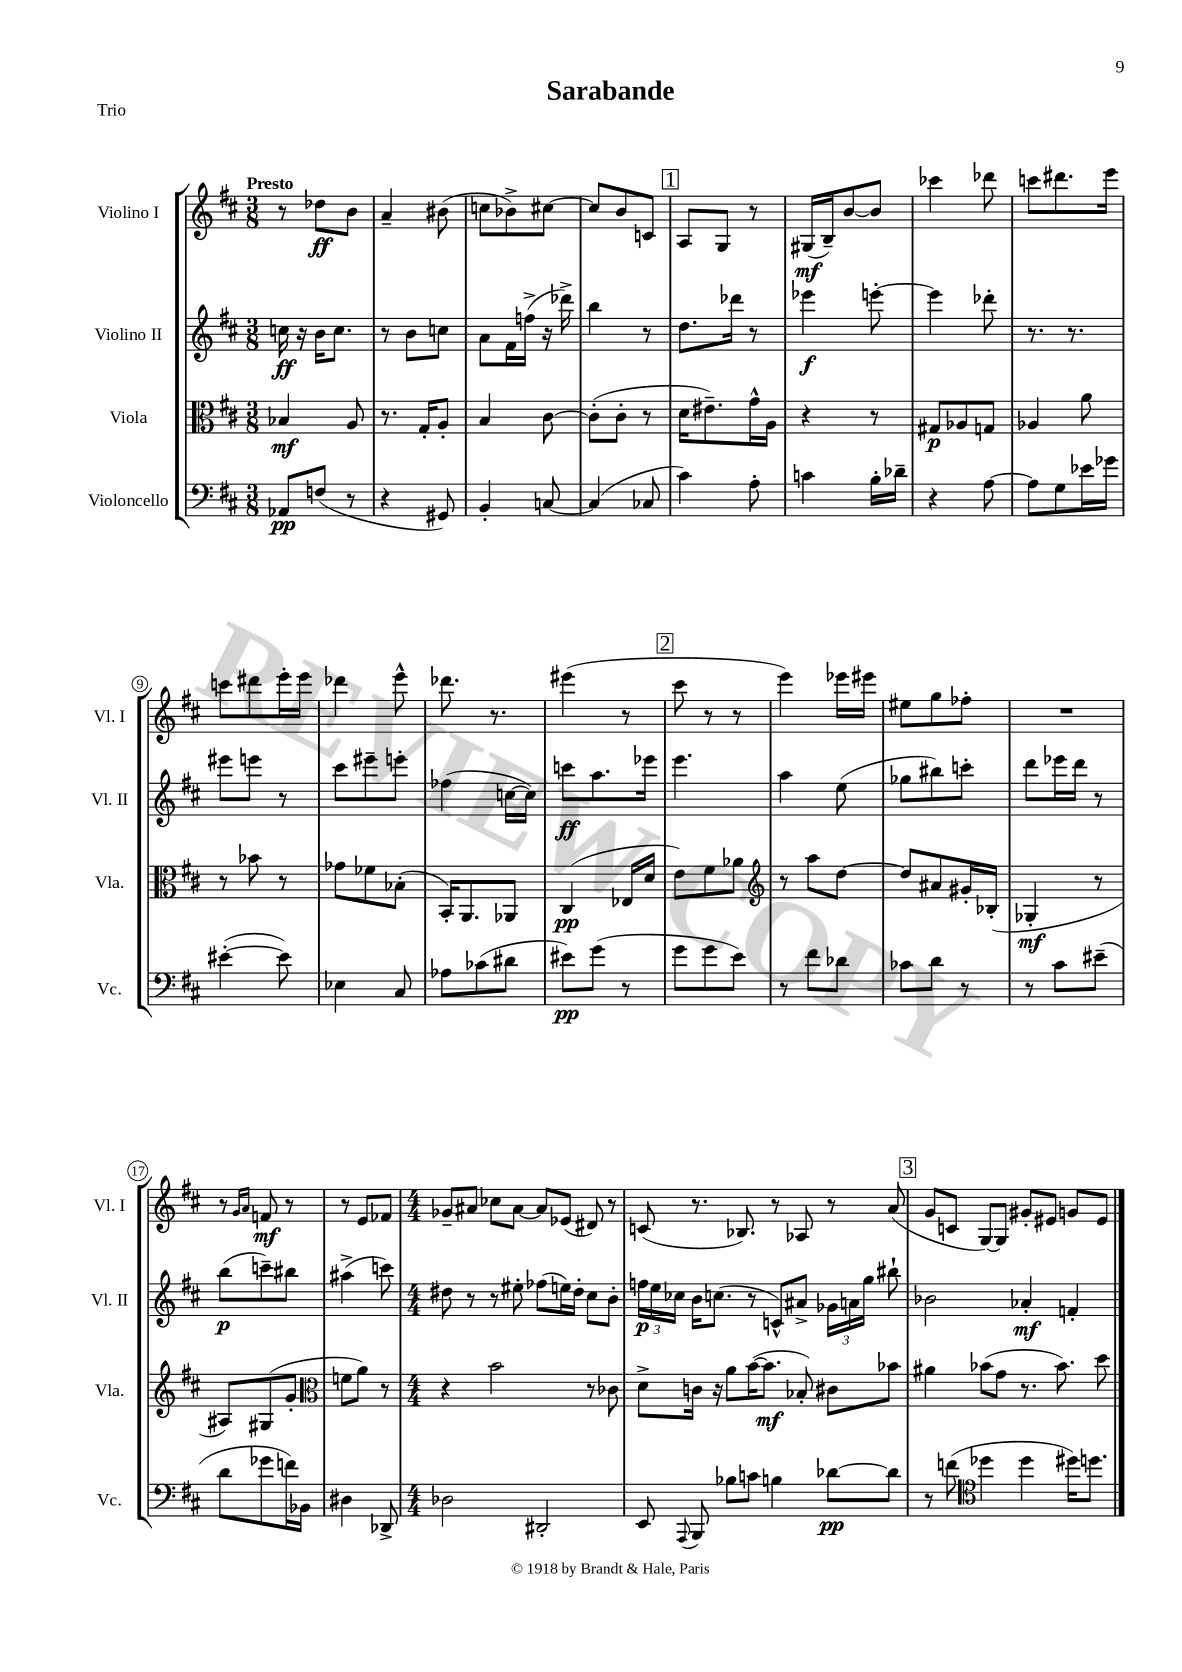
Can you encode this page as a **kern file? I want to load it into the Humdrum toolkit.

**kern	**dynam	**kern	**dynam	**kern	**dynam	**kern	**dynam
*part4	*part4	*part3	*part3	*part2	*part2	*part1	*part1
*staff4	*staff4	*staff3	*staff3	*staff2	*staff2	*staff1	*staff1
*I"Violoncello	*	*I"Viola	*	*I"Violino II	*	*I"Violino I	*
*I'Vc.	*	*I'Vla.	*	*I'Vl. II	*	*I'Vl. I	*
*clefF4	*	*clefC3	*	*clefG2	*	*clefG2	*
*k[f#c#]	*	*k[f#c#]	*	*k[f#c#]	*	*k[f#c#]	*
*M3/8	*	*M3/8	*	*M3/8	*	*M3/8	*
=1	=1	=1	=1	=1	=1	=1	=1
!	!	!	!	!	!	!LO:TX:a:B:t=Presto	!
8AA-X/L	pp	4B-X/	mf	16ccn\	ff	8r	.
.	.	.	.	16r	.	.	.
(8Fn/J	.	.	.	16b\KL	.	8dd-X\L	ff
.	.	.	.	8.cc\J	.	.	.
8r	.	8A/	.	.	.	8b\J	.
=2	=2	=2	=2	=2	=2	=2	=2
4r	.	8.r	.	8r	.	4a~/	.
.	.	.	.	8b\L	.	.	.
.	.	16G'/KL	.	.	.	.	.
8GG#X/)	.	8A'/J	.	8ccn\J	.	(8b#X\	.
=3	=3	=3	=3	=3	=3	=3	=3
4BB'/	.	4B/	.	8a\L	.	8ccn\L	.
.	.	.	.	16f#\L	.	8b-X^\)	.
.	.	.	.	(16ffn^\JJ	.	.	.
[8Cn/	.	[8c#\	.	16r	.	[8cc#X\J	.
.	.	.	.	16ddd-X^\)	.	.	.
=4	=4	=4	=4	=4	=4	=4	=4
(4C/]	.	(8c#'\L]	.	4bb\	.	8cc#/L]	.
.	.	8c#'\J	.	.	.	8b/	.
8C-X/	.	8r	.	8r	.	8cn/J	.
!!LO:REH:place=s1:t=1
=5	=5	=5	=5	=5	=5	=5	=5
4c#\)	.	16d\KL	.	8.dd\L	.	8A/L	.
.	.	8.e#X~\)	.	.	.	.	.
.	.	.	.	.	.	8G/J	.
.	.	.	.	16ddd-X\Jk	.	.	.
8A'\	.	16g^^\L	.	8r	.	8r	.
.	.	16A\JJ	.	.	.	.	.
=6	=6	=6	=6	=6	=6	=6	=6
4cn\	.	4r	.	4eee-X\	f	(16G#X/LL	mf
.	.	.	.	.	.	16B~/J)	.
.	.	.	.	.	.	[8b/	.
16B'\LL	.	8r	.	[8eeen'\	.	8b/J]	.
16d-X~\JJ	.	.	.	.	.	.	.
=7	=7	=7	=7	=7	=7	=7	=7
4r	.	8G#X/L	p	4eee\]	.	4ccc-X\	.
.	.	8A-X/	.	.	.	.	.
[8A\	.	8Gn/J	.	8ddd-X'\	.	8ddd-X\	.
=8	=8	=8	=8	=8	=8	=8	=8
8A\L]	.	4A-X/	.	8.r	.	8cccn\L	.
8G\	.	.	.	.	.	8.ddd#X\	.
.	.	.	.	8.r	.	.	.
16e-X\L	.	8a\	.	.	.	.	.
16g-X\JJ	.	.	.	.	.	16eee\Jk	.
!!LO:LB:g=z
=9	=9	=9	=9	=9	=9	=9	=9
([4e#X'\	.	8r	.	8eee#X\L	.	8cccn\L	.
.	.	8b-X\	.	8eeen\J	.	8ddd#X\	.
8e#\])	.	8r	.	8r	.	16eee'\L	.
.	.	.	.	.	.	16eee\JJ	.
=10	=10	=10	=10	=10	=10	=10	=10
4E-X\	.	8g-X\L	.	8ccc#\L	.	4ddd-X\	.
.	.	8f-X\	.	8eee#X~\	.	.	.
8C#/	.	(8B-X'\J	.	8eeen'\J	.	8eee^^\	.
=11	=11	=11	=11	=11	=11	=11	=11
8A-X\L	.	16BB'/KL)	.	(4ff-X\	.	8.ddd-X\	.
.	.	8.AA/	.	.	.	.	.
(8c-X\	.	.	.	.	.	.	.
.	.	.	.	.	.	8.r	.
8d#X\J	.	8AA-X/J	.	[16ccn\LL	.	.	.
.	.	.	.	16cc\JJ])	.	.	.
=12	=12	=12	=12	=12	=12	=12	=12
8e#X\L)	pp	(4C#/	pp	8cccn\L	ff	(4eee#X\	.
(8g\J	.	.	.	8.aa\	.	.	.
8r	.	16E-X/LL	.	.	.	8r	.
.	.	16d/JJ	.	16eee-X\Jk	.	.	.
!!LO:REH:place=s1:t=2
=13	=13	=13	=13	=13	=13	=13	=13
8g\L	.	8e\L)	.	4.eee\	.	8ccc#\	.
8g\	.	8f#\	.	.	.	8r	.
8e\J)	.	8a-X\J	.	.	.	8r	.
=14	=14	=14	=14	=14	=14	=14	=14
*	*	*clefG2	*	*	*	*	*
8r	.	8r	.	4aa\	.	4eee\)	.
8f#\L	.	8aa\L	.	.	.	.	.
8d-X\J	.	[8dd\J	.	(8ee\	.	16eee-X\LL	.
.	.	.	.	.	.	16eee#X\JJ	.
=15	=15	=15	=15	=15	=15	=15	=15
8c-X\L	.	8dd/L]	.	8gg-X\L	.	8ee#X\L	.
8d\J	.	8a#X/	.	8bb#X\)	.	8gg\	.
8r	.	16g#X'/L	.	8cccn'\J	.	8ff-X'\J	.
.	.	(16B-X'/JJ	.	.	.	.	.
=16	=16	=16	=16	=16	=16	=16	=16
8r	.	4G-X'/	mf	8ddd\L	.	4.r	.
8c#\L	.	.	.	16eee-X\L	.	.	.
.	.	.	.	16ddd\JJ	.	.	.
(8e#X~\J	.	8r	.	8r	.	.	.
!!LO:LB:g=z
=17	=17	=17	=17	=17	=17	=17	=17
8d\L	.	8A#X/L)	.	(8bb\L	p	8r	.
.	.	.	.	.	.	16qqg/LL	.
.	.	.	.	.	.	16qqa/JJ	.
8g-X\	.	(8G#X/	.	8cccn~\)	.	8fn/	mf
16fn\L)	.	8g'/J	.	8bb#X\J	.	8r	.
16BB-X\JJ	.	.	.	.	.	.	.
=18	=18	=18	=18	=18	=18	=18	=18
*	*	*clefC3	*	*	*	*	*
4D#X\	.	8fn\L	.	(4aa#X^\	.	8r	.
.	.	8a\J)	.	.	.	8e/L	.
8DD-X^/	.	8r	.	8cccn\)	.	8f-X/J	.
=19	=19	=19	=19	=19	=19	=19	=19
*M4/4	*	*M4/4	*	*M4/4	*	*M4/4	*
2D-X\	.	4r	.	8dd#X\	.	8g-X~/L	.
.	.	.	.	8r	.	8a#X/J	.
.	.	2b\	.	8r	.	8cc-X\L	.
.	.	.	.	8ee#X'\	.	[8a#\J	.
2DD#X'/	.	.	.	(8ff-X\L	.	8a#/L]	.
.	.	.	.	16een\L)	.	(8e-X/J	.
.	.	.	.	16dd#'\JJ	.	.	.
.	.	8r	.	8cc#\L	.	8d#X/)	.
.	.	8c-X\	.	8b'\J	.	8r	.
=20	=20	=20	=20	=20	=20	=20	=20
8EE/	.	8d^\L	.	24ffn\LL	p	(8cn/	.
.	.	.	.	24ee\	.	.	.
.	.	.	.	24cc-X\JJ	.	.	.
8qqAAA/	.	.	.	.	.	.	.
8BBB/	.	16cn\Jk	.	16b\KL	.	8.r	.
.	.	16r	.	(8.ccn\J	.	.	.
8B-X\L	.	8a\L	.	.	.	.	.
.	.	.	.	.	.	8.B-X/)	.
8cn\J	.	([16b\K	.	8r	.	.	.
.	.	8.b\J]	mf	.	.	.	.
4Bn\	.	.	.	8cn^^/L)	.	8r	.
.	.	8B-X'/)	.	8a#X^/J	.	8A-X/	.
[8d-X\L	pp	8c#X\L	.	24g-X\LL	.	8r	.
.	.	.	.	24an\	.	.	.
.	.	.	.	24gg\JJ	.	.	.
8d-\J]	.	8b-X\J	.	8bb#X`\	.	(8a/	.
!!LO:REH:place=s1:t=3
=21	=21	=21	=21	=21	=21	=21	=21
8r	.	4a#X\	.	2b-X\	.	8g/L	.
(8fn\	.	.	.	.	.	8cn/J	.
*clefC4	*	*	*	*	*	*	*
4dd-X\	.	(8b-X\L	.	.	.	[8G/L)	.
.	.	8g\J	.	.	.	8G/J]	.
4dd-\	.	8.r	.	4a-X'/	mf	8g#X'/L	.
.	.	.	.	.	.	8e#X/J	.
.	.	8.b-\)	.	.	.	.	.
16dd#X\KL)	.	.	.	4fn'/	.	8gn/L	.
8.ddn\J	.	.	.	.	.	.	.
.	.	8dd\	.	.	.	8e#/J	.
==	==	==	==	==	==	==	==
*-	*-	*-	*-	*-	*-	*-	*-
